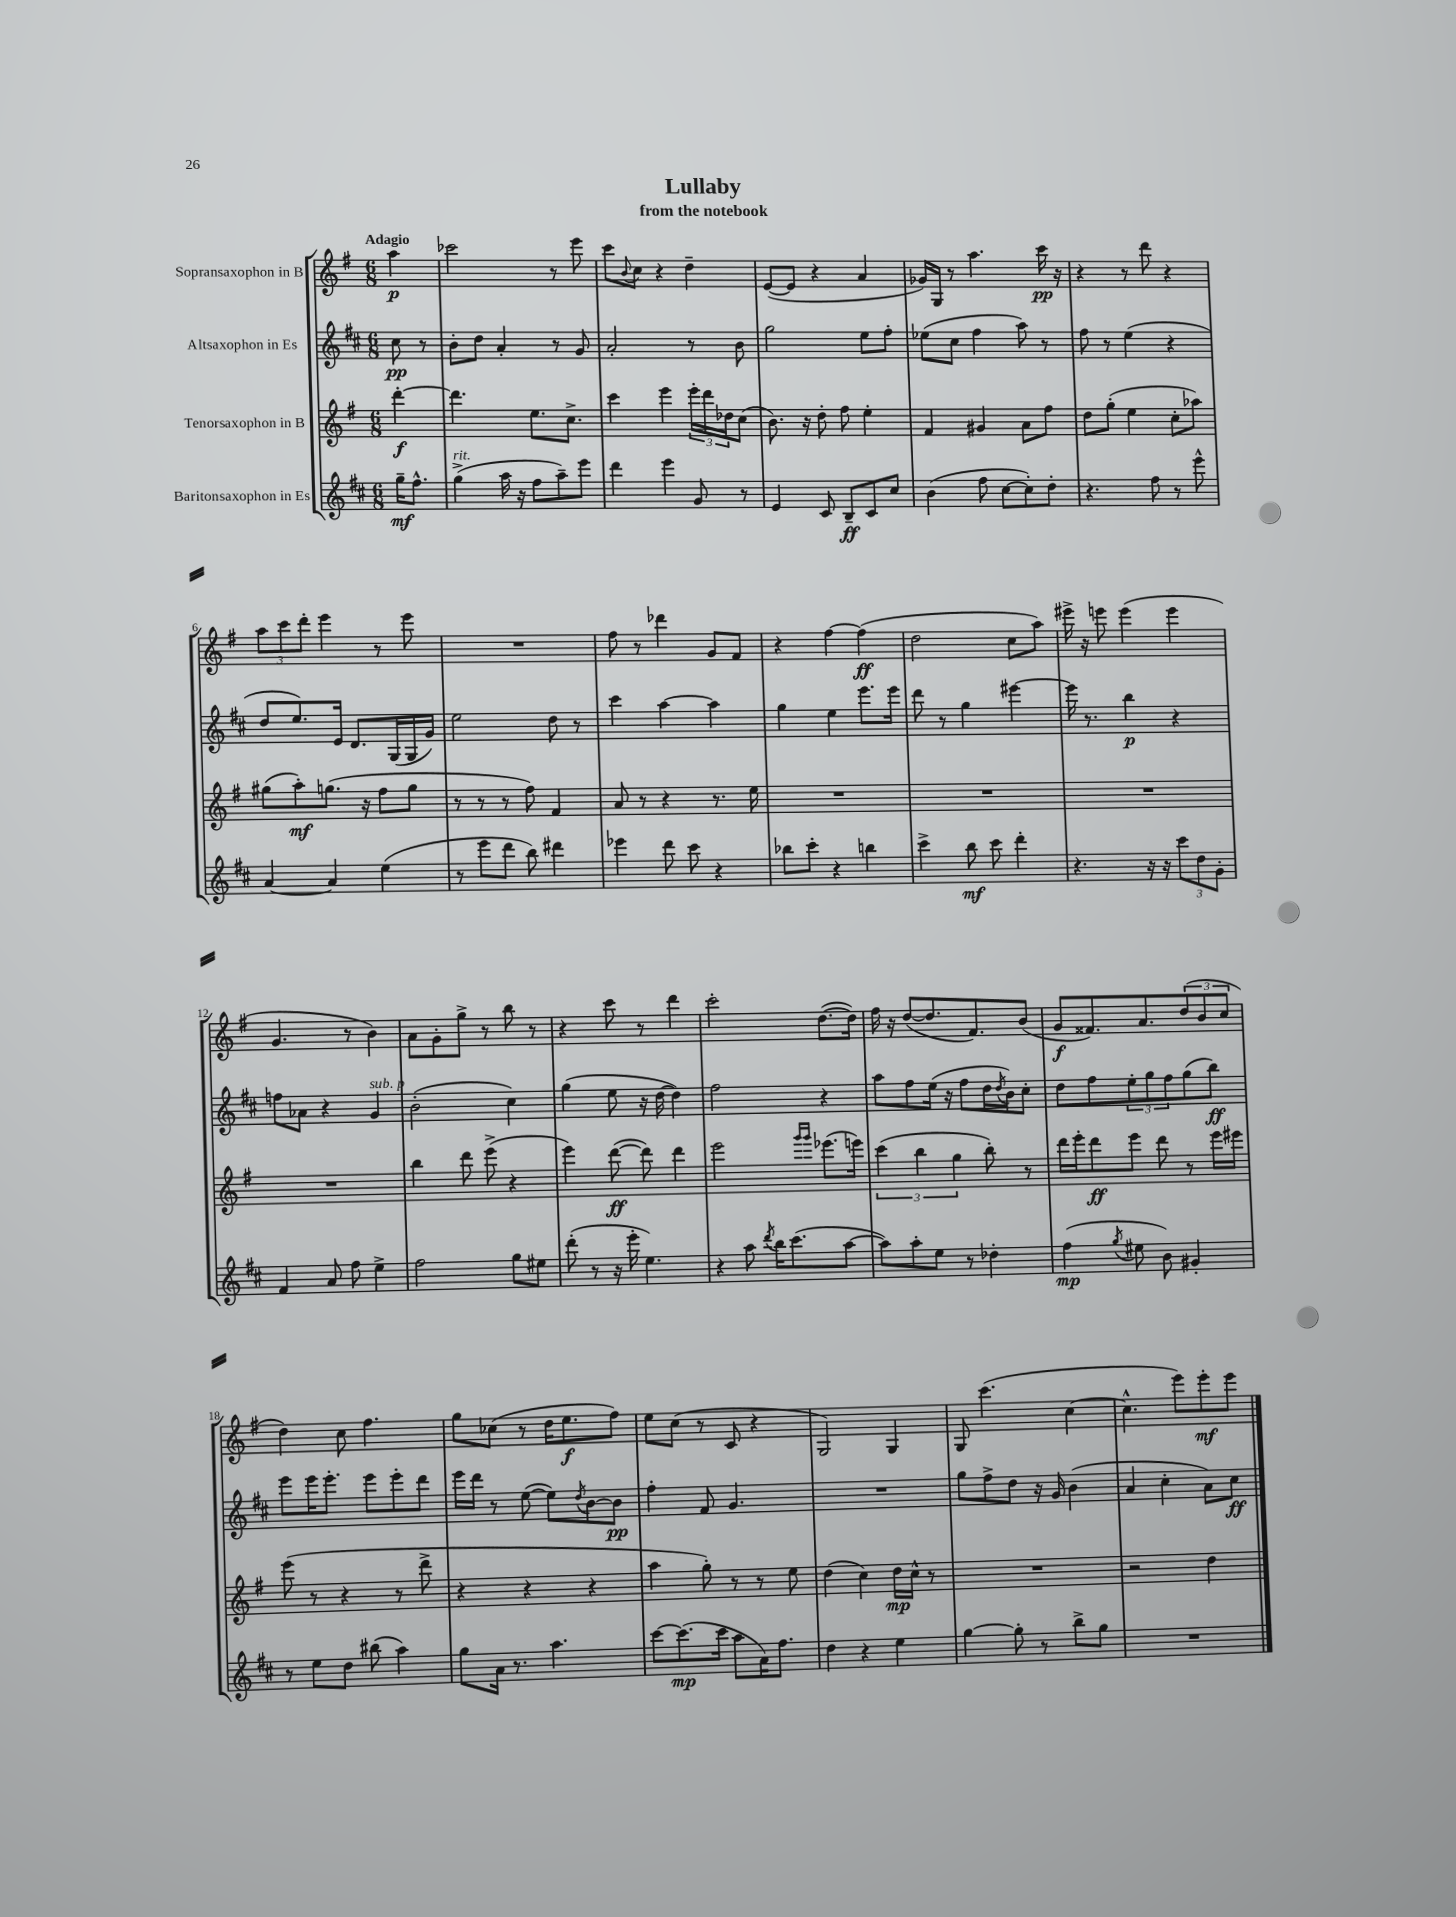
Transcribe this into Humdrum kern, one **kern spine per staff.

**kern	**kern	**kern	**kern
*staff4	*staff3	*staff2	*staff1
*clefG2	*clefG2	*clefG2	*clefG2
*k[f#c#]	*k[f#]	*k[f#c#]	*k[f#]
*M6/8	*M6/8	*M6/8	*M6/8
16gg~	[4ddd'	8cc#	4aa
8.ff#^^	.	.	.
.	.	8r	.
=	=	=	=
(4gg^	4.ddd]	8b'	2ccc-
.	.	8dd	.
16aa	.	4a'	.
16r	.	.	.
8ff#	8.ee	.	.
8aa~)	.	8r	8r
.	8.cc^	.	.
8eee	.	8g	8eee
=	=	=	=
4ddd	4ccc	2a'	8ccc
.	.	.	8qqb
.	.	.	8cc
4eee	4eee	.	4r
8g	24eee'	8r	4dd~
.	24ddd	.	.
.	24dd-	.	.
8r	(8cc	8b	.
=	=	=	=
4e	8.b)	2gg	([8e
.	.	.	8e]
.	16r	.	.
8c#	8dd'	.	4r
8B~	8ff#	.	.
8c#	4ee'	8ee	4a
8cc#	.	8ff#'	.
=	=	=	=
(4b	4f#	(8ee-	16g-)
.	.	.	16G
.	.	8cc#	8r
8ff#	4g#	4ff#	4.aa
[8cc#	.	.	.
8cc#'])	8a	8aa)	.
8dd'	8ff#	8r	16ccc
.	.	.	16r
=	=	=	=
4.r	8dd	8ff#	4r
.	(8gg'	8r	.
.	4ee	(4ee	8r
8ff#	.	.	8ddd
8r	8cc'	4r	4r
8eee^^	8aa-)	.	.
=	=	=	=
[4a	(8gg#	8dd	12aa
.	.	.	12ccc
.	8aa')	8.ee)	.
.	.	.	12ddd'
4a]	(8.gg	.	4eee
.	.	16e	.
.	.	8.d	.
.	16r	.	.
(4ee	8ff#	.	8r
.	.	(16G	.
.	8gg	16G	8eee
.	.	16g)	.
=	=	=	=
8r	8r	2ee	2.r
8eee	8r	.	.
8ddd	8r	.	.
8bb)	8ff#)	.	.
4ddd#	4f#	8dd	.
.	.	8r	.
=	=	=	=
4eee-	8a	4ccc#	8ff#
.	8r	.	8r
8ddd	4r	[4aa	4ddd-
8ccc#	.	.	.
4r	8.r	4aa]	8g
.	.	.	8f#
.	16ee	.	.
=	=	=	=
8bb-	2.r	4gg	4r
8ccc#'	.	.	.
4r	.	4ee	[4ff#
4bb	.	8.eee	(4ff#]
.	.	16eee	.
=	=	=	=
4ccc#^	2.r	8ddd	2dd
.	.	8r	.
8bb	.	4gg	.
8ccc#	.	.	.
4ddd'	.	[4eee#	8cc
.	.	.	8aa)
=	=	=	=
4.r	2.r	16eee#]	16eee#^
.	.	8.r	16r
.	.	.	8eee
.	.	4bb	(4eee
16r	.	.	.
16r	.	.	.
12ccc#	.	4r	4eee
12dd	.	.	.
12g'	.	.	.
=	=	=	=
4f#	2.r	8ff	4.g
.	.	8a-	.
8a	.	4r	.
8ff#	.	.	8r
4ee^	.	4g	4b)
=	=	=	=
2ff#	4bb	(2b'	8a
.	.	.	8g'
.	8ddd	.	8gg^
.	(8eee^	.	8r
8gg	4r	4cc#)	8bb
8ee#	.	.	8r
=	=	=	=
(8ddd'	4eee)	(4gg	4r
8r	.	.	.
16r	([8ddd	8ee	8ccc
16eee'	.	.	.
4.ee)	8ddd])	16r	8r
.	.	[16dd	.
.	4ddd	4dd])	4ddd
=	=	=	=
4r	2eee	2ff#	2ccc'
8aa	.	.	.
8qddd	.	.	.
16bb	.	.	.
(8.ccc#	.	.	.
.	16qqggg	.	.
.	16qqggg	.	.
.	(8.eee-	4r	([8.dd
[8aa	.	.	.
.	16eee)	.	16dd])
=	=	=	=
8aa])	(6ccc	8aa	16ff#
.	.	.	16r
8aa'	.	8ff#	([8dd
.	6bb	.	.
8ee	.	(16ee	8.dd]
.	.	16r	.
.	6gg	.	.
8r	.	8ff#	.
.	.	.	8.f#)
4dd-'	8bb')	16dd	.
.	.	8qdd	.
.	.	16b)	.
.	8r	8cc#'	(8b
=	=	=	=
(4ff#	16ddd	8dd	8g
.	16eee'	.	.
.	8ddd	8ff#	8.f##)
8qgg	.	.	.
8ee#	8eee	12ee'	.
.	.	.	8.a
.	.	12gg	.
8b)	8ddd	.	.
.	.	12ff#	.
4g#'	8r	(8gg	(12dd
.	.	.	12b
.	16eee	8bb)	.
.	.	.	12cc
.	16eee#	.	.
=	=	=	=
8r	(8eee	8eee	4dd)
8ee	8r	16eee	.
.	.	8.eee'	.
8dd	4r	.	8cc
(8bb#	.	8eee	4.ff#
4aa)	8r	8eee'	.
.	8ddd^	8ddd	.
=	=	=	=
8gg	4r	16eee	8gg
.	.	16ddd	.
16a	.	8r	(8cc-
8.r	.	.	.
.	4r	([8ee	8r
4.aa	.	8ee])	16dd
.	.	.	8.ee
.	.	8qdd	.
.	4r	[8b	.
.	.	8b]	8ff#)
=	=	=	=
[8ccc#	4aa	4ff#'	8ee
(8.ccc#]	.	.	(8cc
.	8gg')	8f#	8r
16ccc#	.	.	.
8aa	8r	4.g	8c
16a)	8r	.	4r
8.ff#	.	.	.
.	8ee	.	.
=	=	=	=
4dd	(4dd	2.r	2G)
4r	4cc)	.	.
4ee	16dd	.	4G
.	16cc^^	.	.
.	8r	.	.
=	=	=	=
[4gg	2.r	8gg	8G
.	.	8ff#^	(4.ccc
8gg']	.	8dd	.
8r	.	16r	.
.	.	16g	.
8bb^	.	(4b	[4cc
8gg	.	.	.
=	=	=	=
2.r	2r	4a	4.cc^^]
.	.	4cc#'	.
.	.	.	8eee)
.	4dd	8a)	8eee'
.	.	8cc#	8eee
==	==	==	==
*-	*-	*-	*-
